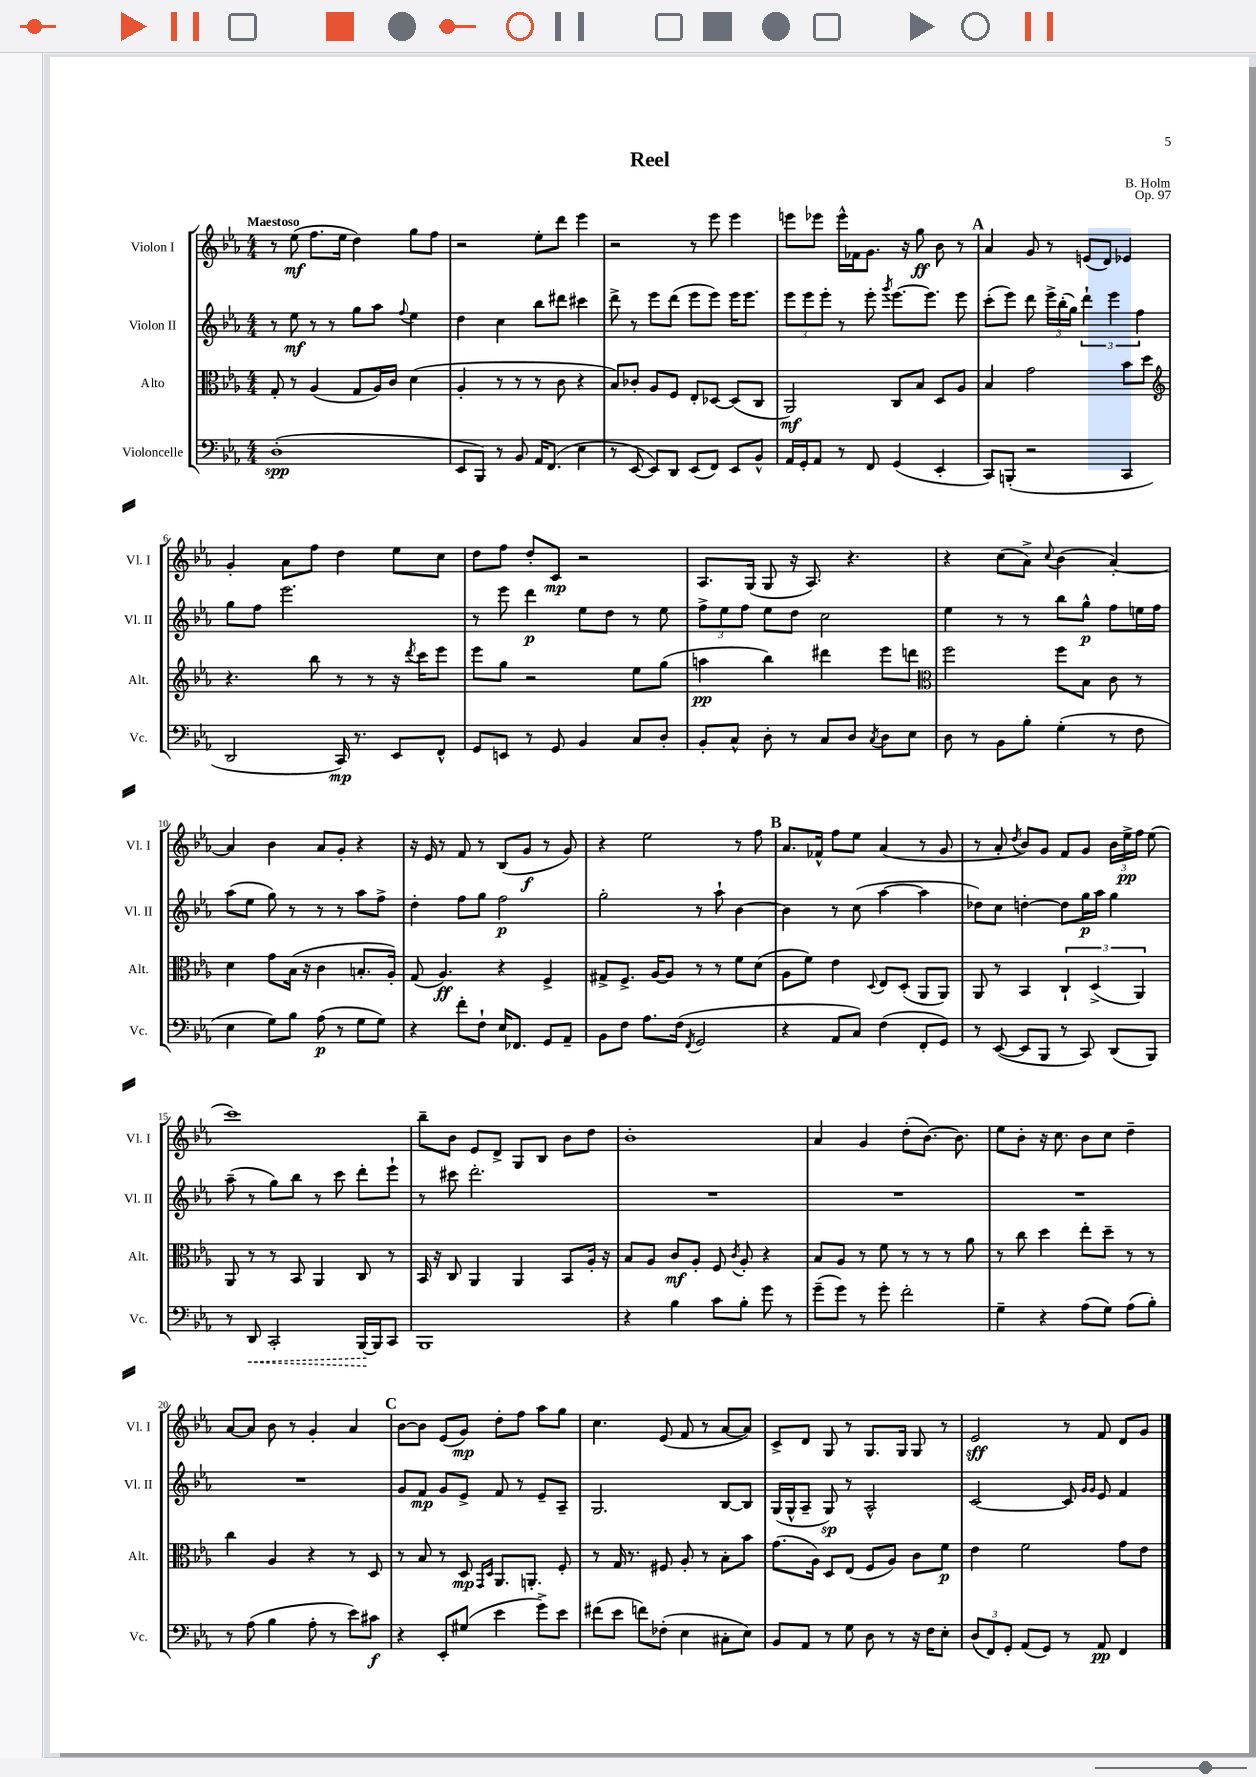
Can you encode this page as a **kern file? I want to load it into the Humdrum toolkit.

**kern	**dynam	**kern	**dynam	**kern	**dynam	**kern	**dynam
*part4	*part4	*part3	*part3	*part2	*part2	*part1	*part1
*staff4	*staff4	*staff3	*staff3	*staff2	*staff2	*staff1	*staff1
*I"Violoncelle	*	*I"Alto	*	*I"Violon II	*	*I"Violon I	*
*I'Vc.	*	*I'Alt.	*	*I'Vl. II	*	*I'Vl. I	*
*clefF4	*	*clefC3	*	*clefG2	*	*clefG2	*
*k[b-e-a-]	*	*k[b-e-a-]	*	*k[b-e-a-]	*	*k[b-e-a-]	*
*M4/4	*	*M4/4	*	*M4/4	*	*M4/4	*
=1	=1	=1	=1	=1	=1	=1	=1
!	!	!	!	!	!	!LO:TX:a:B:t=Maestoso	!
(1D'	spp	8G'/	.	8r	.	8r	.
.	.	8r	.	8ee-\	mf	(8ee-\	mf
.	.	(4A-/	.	8r	.	8.ff\L	.
.	.	.	.	8r	.	.	.
.	.	.	.	.	.	16ee-\Jk	.
.	.	8G/L	.	8gg\L	.	4dd\)	.
.	.	16A-/L)	.	8aa-\J	.	.	.
.	.	16c/JJ	.	.	.	.	.
.	.	.	.	8qqff/	.	.	.
.	.	(4d\	.	4ee-\	.	8gg\L	.
.	.	.	.	.	.	8ff\J	.
=2	=2	=2	=2	=2	=2	=2	=2
8EE-/L	.	4A-'/	.	4dd\	.	2r	.
8BBB-/J)	.	.	.	.	.	.	.
8r	.	8r	.	4cc\	.	.	.
8BB-/	.	8r	.	.	.	.	.
16AA-/KL	.	8r	.	8bb-\L	.	8ee-'\L	.
(8.FF/J	.	.	.	.	.	.	.
.	.	8c\	.	8ddd#X\J	.	8ddd\J	.
4E-\	.	4r	.	4ccc#X\	.	4eee-\	.
=3	=3	=3	=3	=3	=3	=3	=3
8r	.	8B-/L)	.	8ddd^\	.	2r	.
[8EE-/	.	8c-X'/J	.	8r	.	.	.
8EE-/L])	.	8A-/L	.	8eee-\L	.	.	.
8DD/J	.	8F/J	.	(8ddd\J	.	.	.
(8EE-/L	.	8E-'/L	.	8eee-\L	.	8r	.
8FF/J)	.	[8D-X/J	.	8eee-\J)	.	8eee-\	.
8EE-/L	.	(8D-/L]	.	16eee-\KL	.	4eee-\	.
.	.	.	.	8.eee-\J	.	.	.
8BB-^^/J	.	8C/J	.	.	.	.	.
=4	=4	=4	=4	=4	=4	=4	=4
16AA-/LL	.	2AA-/)	mf	12eee-\L	.	8eeen\L	.
16GG'/J	.	.	.	.	.	.	.
.	.	.	.	12eee-\	.	.	.
8AA-/J	.	.	.	.	.	8eee-X\J	.
.	.	.	.	12eee-'\J	.	.	.
8r	.	.	.	8r	.	16eee-^^\LL	.
.	.	.	.	.	.	16f-X\J	.
8FF/	.	.	.	8eee-'\	.	8.g\J	.
.	.	.	.	8qggg/	.	.	.
(4GG/	.	8C/L	.	[8.eee-\L	.	.	.
.	.	.	.	.	.	16r	.
.	.	8B-/J	.	.	.	8gg\	ff
.	.	.	.	8.eee-\J]	.	.	.
4EE-'/	.	8D/L	.	.	.	8b-\	.
.	.	8A-/J	.	8eee-\	.	8r	.
!!LO:REH:place=s1:t=A
=5	=5	=5	=5	=5	=5	=5	=5
8CC/L)	.	4B-/	.	(8ccc'\L	.	4a-/	.
(8BBBn'/J	.	.	.	8eee-\J)	.	.	.
2r	.	2g\	.	8ddd\	.	8g/	.
.	.	.	.	24eee-^\LL	.	8r	.
.	.	.	.	(24bb-'\	.	.	.
.	.	.	.	24gg\JJ)	.	.	.
.	.	.	.	6ddd`\	.	(8en/L	.
.	.	.	.	.	.	8d/J)	.
.	.	.	.	6eee-\	.	.	.
4CC/	.	8b-\L	.	.	.	4e-X/	.
.	.	.	.	6ff\	.	.	.
.	.	8dd\J	.	.	.	.	.
!!LO:LB:g=z
=6	=6	=6	=6	=6	=6	=6	=6
*	*	*clefG2	*	*	*	*	*
2DD/	.	4.r	.	8gg\L	.	4g'/	.
.	.	.	.	8ff\J	.	.	.
.	.	.	.	2.eee-\	.	8a-\L	.
.	.	8bb-\	.	.	.	8ff\J	.
16CC/)	mp	8r	.	.	.	4dd\	.
8.r	.	.	.	.	.	.	.
.	.	8r	.	.	.	.	.
8EE-/L	.	16r	.	.	.	8ee-\L	.
.	.	8qddd/	.	.	.	.	.
.	.	16ccc\KL	.	.	.	.	.
8FF^^/J	.	8eee-\J	.	.	.	8cc\J	.
=7	=7	=7	=7	=7	=7	=7	=7
8GG/L	.	8eee-\L	.	8r	.	8dd\L	.
8EEn/J	.	8gg\J	.	8eee-\	.	8ff\J	.
8r	.	2r	.	4ddd\	p	8dd'/L	.
8GG/	.	.	.	.	.	8c/J	mp
4BB-/	.	.	.	8ee-\L	.	2r	.
.	.	.	.	8dd\J	.	.	.
8C/L	.	8ee-\L	.	8r	.	.	.
8D'/J	.	(8gg\J	.	8ee-\	.	.	.
=8	=8	=8	=8	=8	=8	=8	=8
8BB-'/L	.	4aan\	pp	12ff^\L	.	8.A-/L	.
.	.	.	.	12ee-\	.	.	.
8C^^/J	.	.	.	.	.	.	.
.	.	.	.	12ff\J	.	.	.
.	.	.	.	.	.	(16G/Jk	.
8D'\	.	4bb-\)	.	8ee-\L	.	8G/	.
8r	.	.	.	8dd\J	.	16r	.
.	.	.	.	.	.	8.A-/)	.
8C/L	.	4ddd#X\	.	2cc\	.	.	.
8D/J	.	.	.	.	.	4.r	.
8qC/	.	.	.	.	.	.	.
8D\L	.	8eee-\L	.	.	.	.	.
8E-\J	.	8dddn\J	.	.	.	.	.
=9	=9	=9	=9	=9	=9	=9	=9
*	*	*clefC3	*	*	*	*	*
8D\	.	2ff\	.	4ee-\	.	4r	.
8r	.	.	.	.	.	.	.
8BB-\L	.	.	.	8r	.	(8cc\L	.
8B-'\J	.	.	.	8r	.	8a-^\J)	.
.	.	.	.	.	.	8qqcc/	.
(4G'\	.	8ff\L	.	8bb-\L	.	(4b-\	.
.	.	8B-\J	.	8gg^^\J	p	.	.
8r	.	8c\	.	8ff\L	.	[4a-'/)	.
8F\	.	8r	.	16een\L	.	.	.
.	.	.	.	16ff\JJ	.	.	.
!!LO:LB:g=z
=10	=10	=10	=10	=10	=10	=10	=10
4E-\	.	4d\	.	(8aa-\L	.	4a-/]	.
.	.	.	.	8ee-\J	.	.	.
8G\L)	.	8g\L	.	8gg\)	.	4b-\	.
8B-\J	.	(16B-\Jk	.	8r	.	.	.
.	.	16r	.	.	.	.	.
(8A-\	p	4c\	.	8r	.	8a-/L	.
8r	.	.	.	8r	.	8g'/J	.
8G\L	.	8.Bn'/L	.	8aa-\L	.	4r	.
8G\J)	.	.	.	8ff^\J	.	.	.
.	.	16A-'/Jk)	.	.	.	.	.
=11	=11	=11	=11	=11	=11	=11	=11
4r	.	(8G/	.	4dd'\	.	16r	.
.	.	.	.	.	.	16e-/	.
.	.	4.A-/)	ff	.	.	8r	.
8f'\L	.	.	.	8ff\L	.	8f/	.
8F`\J	.	.	.	8gg\J	.	8r	.
16E-/KL	.	4r	.	2ff\	p	(8B-/L	.
8.FF-X/J	.	.	.	.	.	.	.
.	.	.	.	.	.	8g/J	f
8GG/L	.	4F^/	.	.	.	8r	.
8AA-~/J	.	.	.	.	.	8g/)	.
=12	=12	=12	=12	=12	=12	=12	=12
8BB-\L	.	8G#X^/L	.	2gg'\	.	4r	.
8F\J	.	8.F^/J	.	.	.	.	.
8.A-\L	.	.	.	.	.	2ee-\	.
.	.	[16A-/KL	.	.	.	.	.
.	.	8A-/J]	.	.	.	.	.
(16F\Jk	.	.	.	.	.	.	.
8qFF/	.	.	.	.	.	.	.
2GG/	.	8r	.	8r	.	.	.
.	.	8r	.	8aa-`\	.	.	.
.	.	8f\L	.	[4b-\	.	8r	.
.	.	(8d\J	.	.	.	8ff\	.
!!LO:REH:place=s1:t=B
=13	=13	=13	=13	=13	=13	=13	=13
4r	.	8A-\L	.	4b-\]	.	8.a-/L	.
.	.	8f\J)	.	.	.	.	.
.	.	.	.	.	.	16f-X^^/Jk	.
8AA-/L	.	4e-\	.	8r	.	8ff\L	.
8C/J)	.	.	.	(8cc\	.	8ee-\J	.
.	.	8qqD/	.	.	.	.	.
(4F\	.	8E-/L	.	[4aa-\	.	(4a-/	.
.	.	(8D'/J	.	.	.	.	.
8FF'/L	.	8AA-/L	.	4aa-\]	.	8r	.
8GG/J)	.	8AA-/J)	.	.	.	8g/	.
=14	=14	=14	=14	=14	=14	=14	=14
8r	.	8AA-/	.	8dd-X\L)	.	8r	.
([8EE-/	.	8r	.	8cc\J	.	8a-'/	.
.	.	.	.	.	.	8qdd/	.
8EE-/L]	.	4BB-/	.	[4ddn'\	.	8b-/L)	.
8BBB-/J	.	.	.	.	.	8g/J	.
8r	.	6C`/	.	8dd\L]	.	8f/L	.
8CC/)	.	.	.	16gg\L	p	8g/J	.
.	.	(6D^/	.	.	.	.	.
.	.	.	.	16aa-\JJ	.	.	.
(8DD/L	.	.	.	4gg\	.	24b-\LL	.
.	.	.	.	.	.	24ee-^\	pp
.	.	6AA-/)	.	.	.	24ff\JJ	.
8BBB-/J)	.	.	.	.	.	(8ee-\	.
!!LO:LB:g=z
=15	=15	=15	=15	=15	=15	=15	=15
8r	.	8AA-/	.	(8aa-~\	.	1ccc)	.
!	!LO:HP:b	!	!	!	!	!	!
8DD/	<	8r	.	8r	.	.	.
2CC'/	.	8r	.	8gg\L)	.	.	.
.	.	8BB-/	.	8bb-\J	.	.	.
.	.	4AA-/	.	8r	.	.	.
.	.	.	.	8ccc\	.	.	.
[16BBB-/LL	.	8C/	.	8ddd'\L	.	.	.
16BBB-/J]	[	.	.	.	.	.	.
8CC/J	.	8r	.	8eee-`\J	.	.	.
=16	=16	=16	=16	=16	=16	=16	=16
1BBB-	.	16BB-/	.	8r	.	8bb-~\L	.
.	.	16r	.	.	.	.	.
.	.	8C/	.	8ccc#X\	.	8b-\J	.
.	.	4AA-/	.	2.ddd'\	.	8e-/L	.
.	.	.	.	.	.	8d^/J	.
.	.	4AA-/	.	.	.	8G/L	.
.	.	.	.	.	.	8B-/J	.
.	.	8BB-/L	.	.	.	8b-\L	.
.	.	16A-'/Jk	.	.	.	8dd\J	.
.	.	16r	.	.	.	.	.
=17	=17	=17	=17	=17	=17	=17	=17
4r	.	8B-/L	.	1r	.	1b-'	.
.	.	8A-/J	.	.	.	.	.
4B-\	.	8c/L	mf	.	.	.	.
.	.	8A-'/J	.	.	.	.	.
8c\L	.	8F/	.	.	.	.	.
.	.	8qc/	.	.	.	.	.
8B-'\J	.	8A-'/	.	.	.	.	.
8g\	.	4r	.	.	.	.	.
8r	.	.	.	.	.	.	.
=18	=18	=18	=18	=18	=18	=18	=18
(8g~\L	.	8B-/L	.	1r	.	4a-/	.
8g\J)	.	8A-/J	.	.	.	.	.
8r	.	8r	.	.	.	4g/	.
8g'\	.	8f\	.	.	.	.	.
2f'\	.	8r	.	.	.	(8dd'\L	.
.	.	8r	.	.	.	[8.b-\J)	.
.	.	8r	.	.	.	.	.
.	.	.	.	.	.	8.b-\]	.
.	.	8a-\	.	.	.	.	.
=19	=19	=19	=19	=19	=19	=19	=19
4G~\	.	8r	.	1r	.	8ee-\L	.
.	.	8cc\	.	.	.	8b-'\J	.
4r	.	4dd\	.	.	.	16r	.
.	.	.	.	.	.	8.cc\	.
(8A-\L	.	8ee-'\L	.	.	.	8b-\L	.
8G\J)	.	8dd~\J	.	.	.	8cc\J	.
(8A-\L	.	8r	.	.	.	4dd~\	.
8B-'\J)	.	8r	.	.	.	.	.
!!LO:LB:g=z
=20	=20	=20	=20	=20	=20	=20	=20
8r	.	4cc\	.	1r	.	[8a-/L	.
(8A-\	.	.	.	.	.	8a-/J]	.
4B-\	.	4A-/	.	.	.	8b-\	.
.	.	.	.	.	.	8r	.
8A-'\	.	4r	.	.	.	4g'/	.
8r	.	.	.	.	.	.	.
8e-\L)	.	8r	.	.	.	4a-/	.
8c#X\J	f	8D/	.	.	.	.	.
!!LO:REH:place=s1:t=C
=21	=21	=21	=21	=21	=21	=21	=21
4r	.	8r	.	8g/L	.	[8b-\L	.
.	.	8B-/	.	8f/J	mp	8b-\J]	.
8EE-'/L	.	8r	.	8g/L	.	(8e-/L	.
(8G#X/J	.	8D/	mp	8e-^/J	.	8g/J)	mp
.	.	16qqGG/LL	.	.	.	.	.
.	.	16qqD/JJ	.	.	.	.	.
4e-\	.	8.AA-/L	.	8f/	.	8dd'\L	.
.	.	.	.	8r	.	8ff\J	.
.	.	8.AAn'/J	.	.	.	.	.
8g^\L)	.	.	.	8e-~/L	.	8aa-\L	.
8e-\J	.	8F'/	.	8A-~/J	.	8gg\J	.
=22	=22	=22	=22	=22	=22	=22	=22
(8f#X\L	.	8r	.	2.G/	.	4.cc\	.
8e-\J	.	16G/	.	.	.	.	.
.	.	8.r	.	.	.	.	.
8fn\L)	.	.	.	.	.	.	.
(8F-X'\J	.	8F#X/	.	.	.	(8e-/	.
4E-\	.	8A-'/	.	.	.	8f/	.
.	.	8r	.	.	.	8r	.
8C#X'\L	.	8B-'\L	.	[8B-/L	.	[8a-/L	.
8E-\J)	.	8b-\J	.	8B-/J]	.	8a-/J])	.
=23	=23	=23	=23	=23	=23	=23	=23
8BB-/L	.	(8.g\L	.	(16G/LL	.	8c^/L	.
.	.	.	.	16G^^/J	.	.	.
8AA-/J	.	.	.	8A-~/J	.	8d/J	.
.	.	16A-\Jk)	.	.	.	.	.
8r	.	8D/L	.	8G/)	sp	8G/	.
8G\	.	(8E-/J	.	8r	.	8r	.
8D\	.	8F/L	.	2A-^^/	.	8.G/L	.
8r	.	8A-/J)	.	.	.	.	.
.	.	.	.	.	.	16G/Jk	.
16r	.	8c\L	.	.	.	8G/	.
16F\KL	.	.	.	.	.	.	.
8E-'\J	.	8f\J	p	.	.	8r	.
=24	=24	=24	=24	=24	=24	=24	=24
(12D/L	.	4e-\	.	[2c/	.	2e-/	sff
12FF/)	.	.	.	.	.	.	.
12GG'/J	.	.	.	.	.	.	.
(8AA-/L	.	2f\	.	.	.	.	.
8GG/J)	.	.	.	.	.	.	.
8r	.	.	.	8c/]	.	8r	.
.	.	.	.	16qqg/LL	.	.	.
.	.	.	.	16qqg/JJ	.	.	.
8AA-/	pp	.	.	8e-/	.	8f/	.
4FF/	.	8g\L	.	4f/	.	8d/L	.
.	.	8e-\J	.	.	.	8g/J	.
==	==	==	==	==	==	==	==
*-	*-	*-	*-	*-	*-	*-	*-
